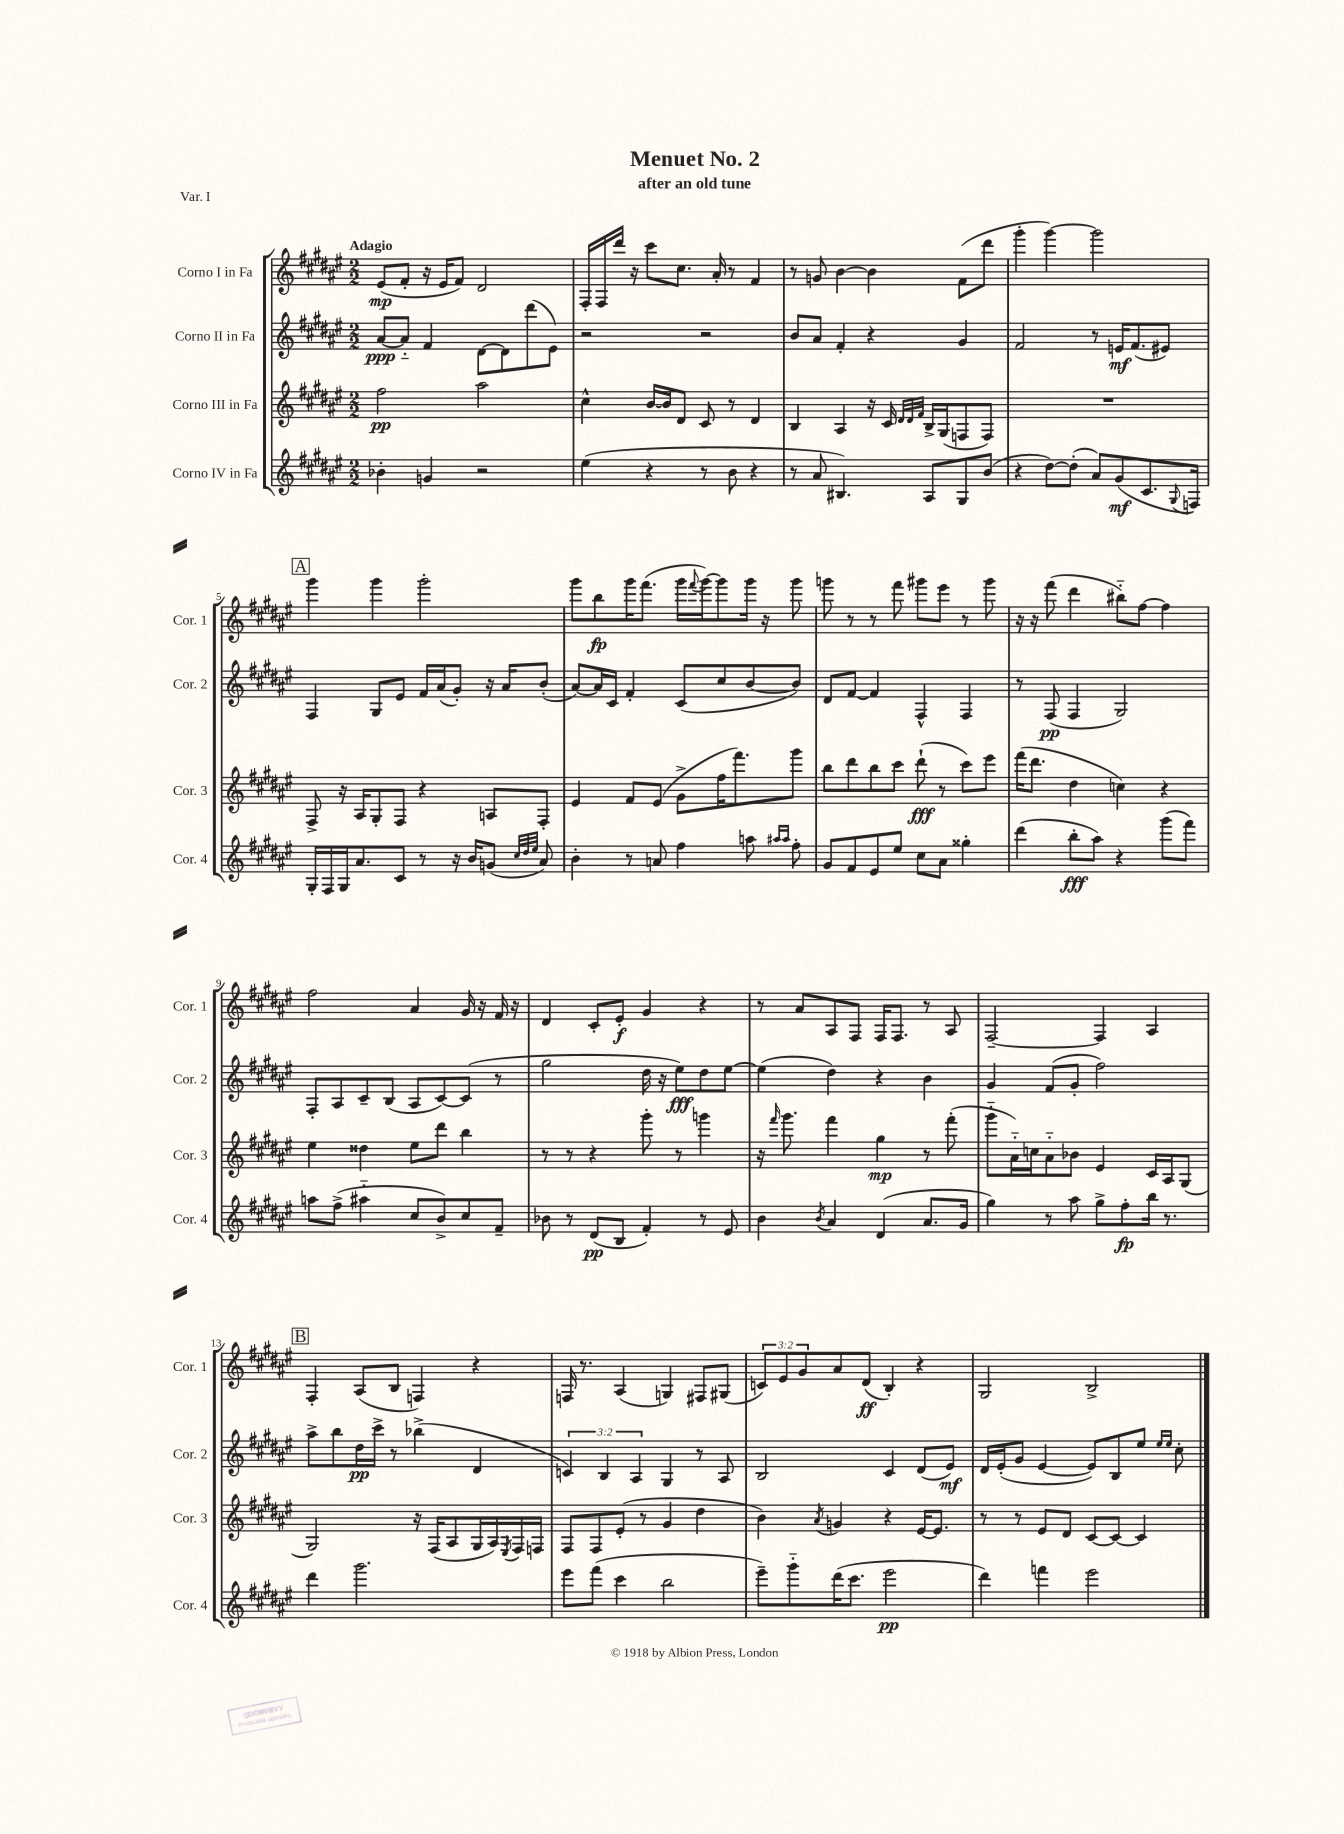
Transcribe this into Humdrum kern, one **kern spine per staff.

**kern	**kern	**kern	**kern
*staff4	*staff3	*staff2	*staff1
*clefG2	*clefG2	*clefG2	*clefG2
*k[f#c#g#d#a#e#]	*k[f#c#g#d#a#e#]	*k[f#c#g#d#a#e#]	*k[f#c#g#d#a#e#]
*M2/2	*M2/2	*M2/2	*M2/2
4b-'	2ff#	[8a#	(8e#
.	.	8a#'~]	8f#'
4g	.	4f#	16r
.	.	.	16e#
.	.	.	8f#)
2r	2aa#	[8d#	2d#
.	.	8d#]	.
.	.	(8ddd#	.
.	.	8e#)	.
=	=	=	=
(4ee#	4cc#^^	2r	16F#'
.	.	.	16F#
.	.	.	16ddd#
.	.	.	16r
4r	[16b	.	8ccc#
.	16b]	.	.
.	8d#	.	8.cc#
8r	8c#	2r	.
.	.	.	16a#'
8b	8r	.	8r
4r	4d#	.	4f#
=	=	=	=
8r	4B	8b	8r
8a#	.	8a#	8g
4.B#)	4A#	4f#'	[4b
.	16r	4r	4b]
.	16c#	.	.
.	32qqd#	.	.
.	32qqd#	.	.
.	32qqf#	.	.
8A#	16B^	.	.
.	(16G#	.	.
8G#	8F	4g#	(8f#
(8b	8F)	.	8ddd#
=	=	=	=
4r	1r	2f#	4ggg#'
[8dd#)	.	.	[4ggg#)
(8dd#']	.	.	.
8a#)	.	8r	2ggg#]
(8g#	.	16e	.
.	.	(8.f#	.
8.c#	.	.	.
.	.	8e#)	.
8qqG#	.	.	.
16F)	.	.	.
=	=	=	=
16G#'	8F#^	4F#	4ggg#
16F#	.	.	.
16G#	16r	.	.
8.a#	16A#	.	.
.	8G#'	8G#	4ggg#
8c#	8F#	8e#	.
8r	4r	16f#	2ggg#'
.	.	(16a#	.
16r	.	8g#')	.
16b	.	.	.
(8g	8A	16r	.
.	.	16a#	.
32qqcc#	.	.	.
32qqdd#	.	.	.
32qqee#	.	.	.
8a#)	8F#'	(8b'	.
=	=	=	=
4b'	4e#	[8a#)	8ggg#
.	.	16a#]	8bb
.	.	16c#	.
8r	8f#	4f#'	16ggg#
.	.	.	(8.fff#
8a	(8e#	.	.
4ff#	8g#^	(8c#	16ggg#
.	.	.	8qqfff#
.	.	.	[16ggg#)
.	16ff#	8cc#	8ggg#]
.	8.fff#)	.	.
8aa	.	[8b	16ggg#
.	.	.	16r
16qqaa#	.	.	.
16qqaa#	.	.	.
8ff#'	8ggg#	8b])	8ggg#
=	=	=	=
8g#	8bb	8d#	8ggg
8f#	8ddd#	[8f#	8r
8e#	8bb	4f#]	8r
8ee#	8ccc#	.	8fff#
8cc#	(8ddd#`	4F#^^	8ggg#
8a#	8r	.	8eee#
4gg##'	8ccc#)	4F#	8r
.	8eee#	.	8ggg#
=	=	=	=
(4ddd#	(16fff#	8r	16r
.	8.ddd#	.	16r
.	.	(8F#	(8fff#
8bb'	4dd#	4F#	4ddd#
8aa#)	.	.	.
4r	4cc)	2G#)	8bb#'~)
.	.	.	[8ff#
(8ggg#	4r	.	4ff#]
8fff#)	.	.	.
=	=	=	=
8aa	4ee#	8F#'	2ff#
(8ff#^	.	8A#	.
4aa#'~	4dd##	8c#~	.
.	.	(8B	.
8cc#	8ee#	8A#	4a#
8b^)	8ddd#	[8c#)	.
8cc#	4bb	(8c#]	16g#
.	.	.	16r
8f#~	.	8r	16f#
.	.	.	16r
=	=	=	=
8b-	8r	2gg#	4d#
8r	8r	.	.
(8d#	4r	.	8c#'
8B	.	.	8e#'
4f#')	8ggg#'	16dd#	4g#
.	.	16r	.
.	8r	8ee#)	.
8r	4ggg	8dd#	4r
8e#	.	[8ee#	.
=	=	=	=
4b	16r	(4ee#]	8r
.	16qqfff#	.	.
.	8.ggg#	.	.
.	.	.	8a#
8qb	.	.	.
4a#	4fff#	4dd#)	8A#
.	.	.	8F#
(4d#	4gg#	4r	16F#
.	.	.	8.F#
8.a#	8r	4b	8r
.	(8fff#'	.	8A#
16g#	.	.	.
=	=	=	=
4gg#)	8ggg#'~	4g#	[2F#~
.	16a#'~)	.	.
.	16cc	.	.
8r	8a#'~	(8f#	.
8aa#	8b-	8g#'	.
8gg#^	4e#	2ff#)	4F#]
8ff#'	.	.	.
16bb	16c#	.	4A#
8.r	16A#	.	.
.	(8G#	.	.
=	=	=	=
4ddd#	2G#)	8aa#^	4F#'
.	.	8bb	.
2.ggg#	.	16dd#	(8A#
.	.	16ccc#^	.
.	.	8r	8B
.	16r	(4bb-^	4F)
.	(16F#	.	.
.	8A#	.	.
.	16G#	4d#	4r
.	16A#)	.	.
.	8qE#	.	.
.	16F#	.	.
.	16F	.	.
=	=	=	=
8eee#	8F#	6c)	16F
.	.	.	8.r
(8fff#	8F#	.	.
.	.	6B	.
4ccc#	(8e#'	.	(4A#
.	.	6A#	.
.	8r	.	.
2bb	4g#	4G#	4G)
.	4dd#	8r	8F#
.	.	8A#	(8G#
=	=	=	=
8eee#~)	4b)	2B	12c)
.	.	.	12e#
8ggg#'~	.	.	.
.	.	.	12g#
.	8qa#	.	.
(16ddd#	4g	.	8a#
8.ccc#	.	.	.
.	.	.	(8d#
2eee#	4r	4c#	4B')
.	[16e#	(8d#	4r
.	8.e#]	.	.
.	.	8e#)	.
=	=	=	=
4ddd#)	8r	16d#	2G#
.	.	(16e#'	.
.	8r	8g#	.
4fff	8e#	[4e#	.
.	8d#	.	.
2eee#	[8c#	8e#])	2B^
.	8c#_	8B	.
.	4c#]	8ee#	.
.	.	16qqee#	.
.	.	16qqee#	.
.	.	8cc#'	.
==	==	==	==
*-	*-	*-	*-
